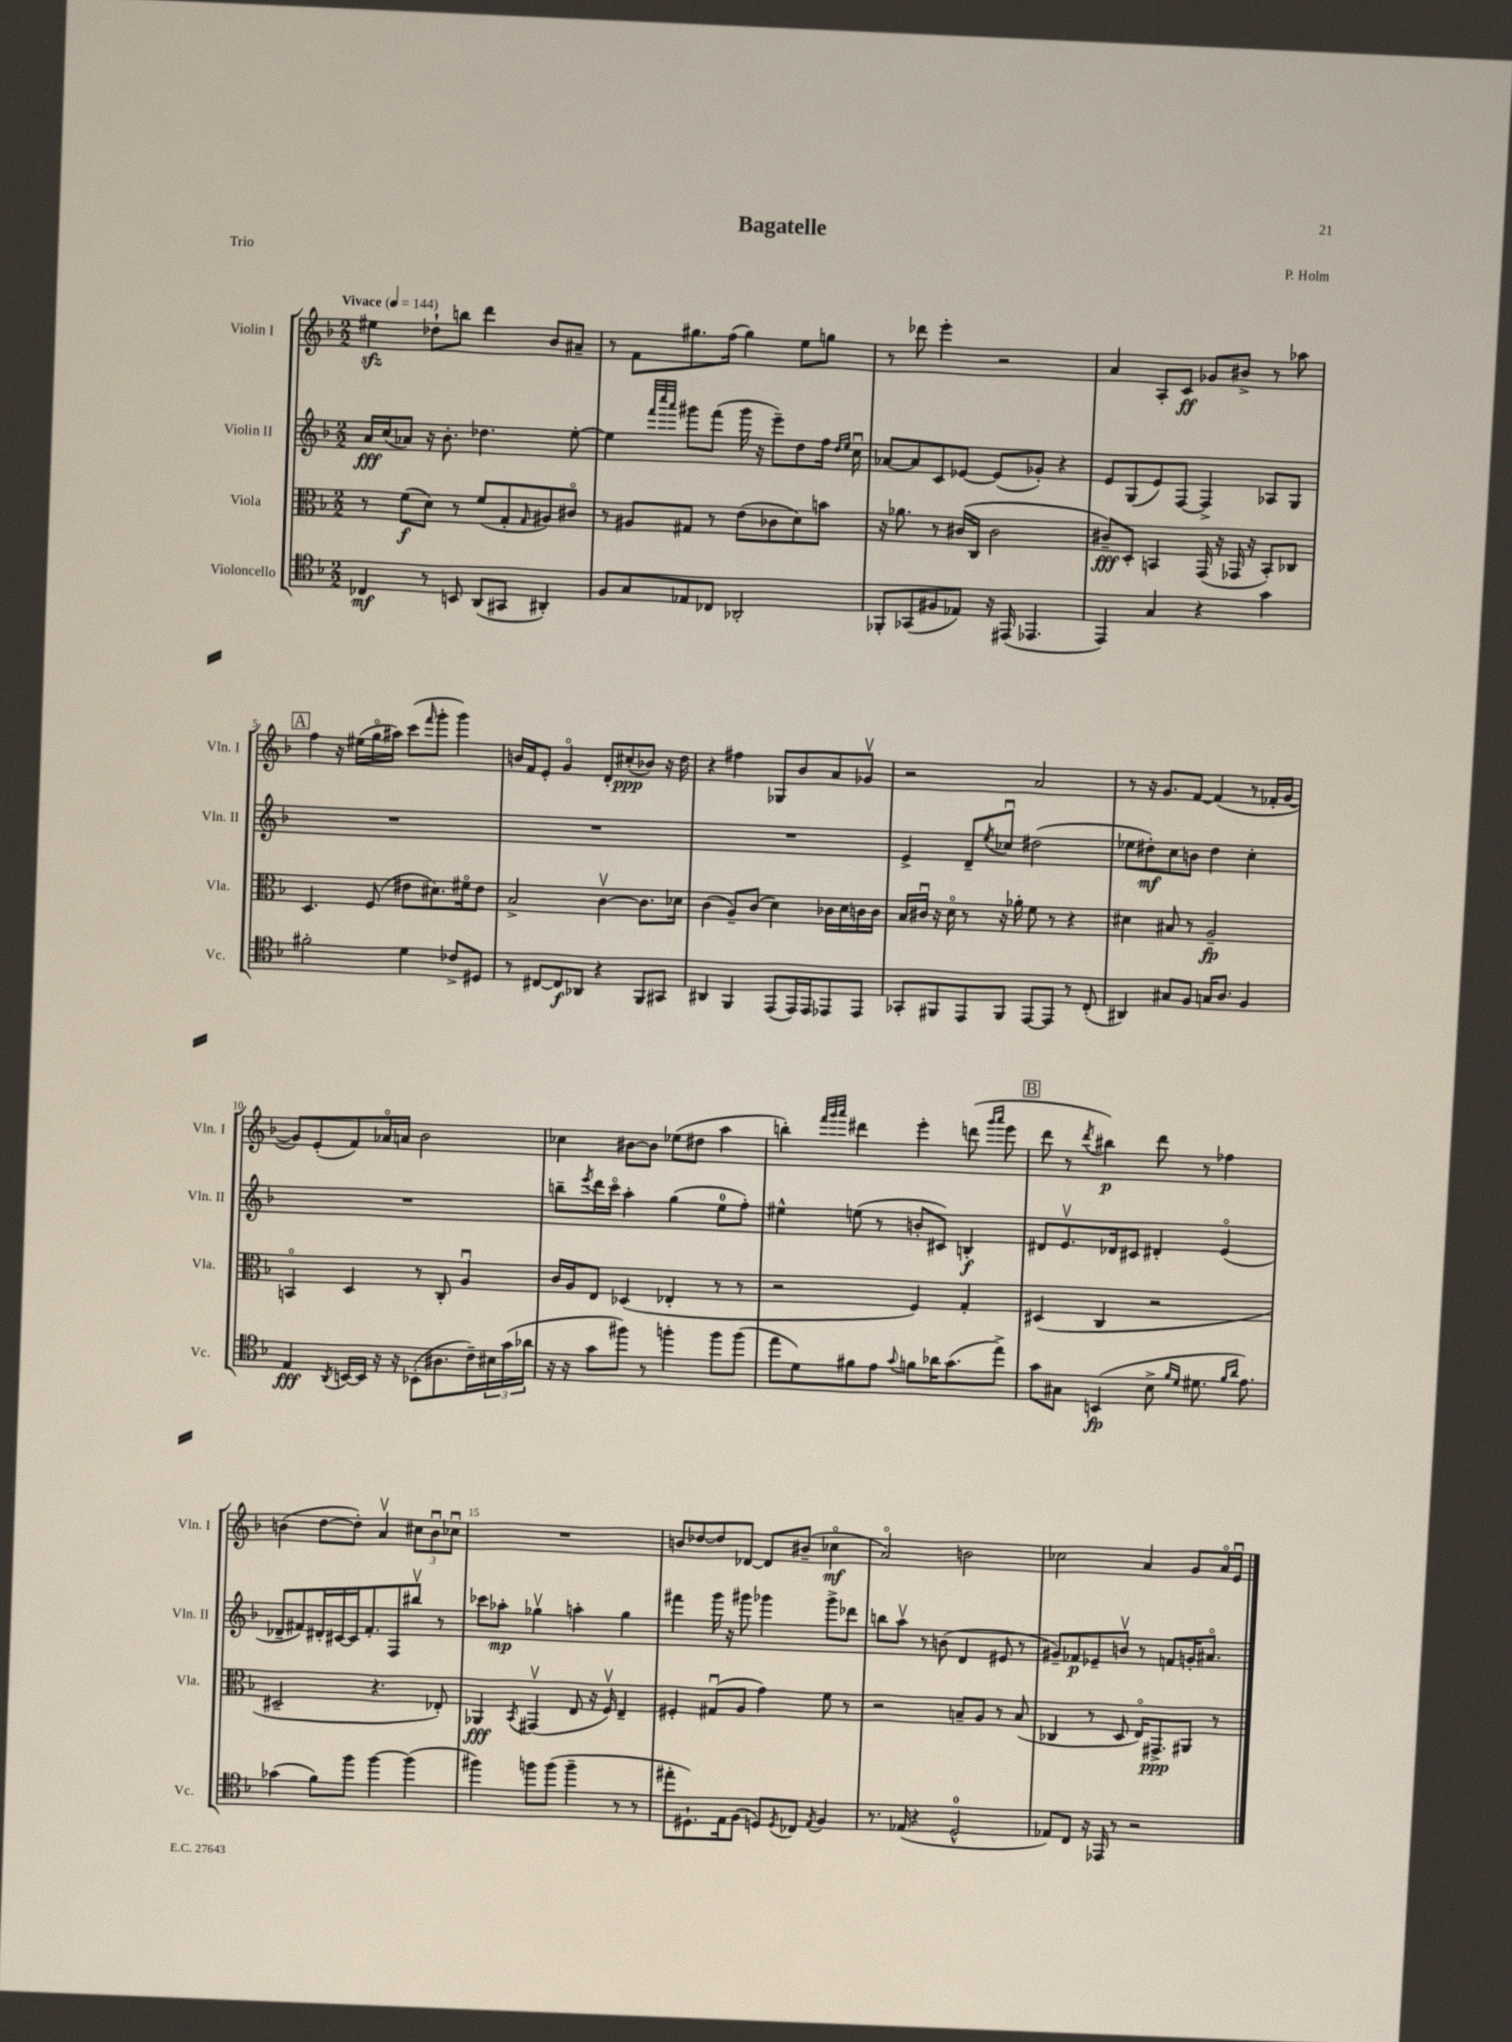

**kern	**dynam	**kern	**dynam	**kern	**dynam	**kern	**dynam
*part4	*part4	*part3	*part3	*part2	*part2	*part1	*part1
*staff4	*staff4	*staff3	*staff3	*staff2	*staff2	*staff1	*staff1
*I"Violoncello	*	*I"Viola	*	*I"Violin II	*	*I"Violin I	*
*I'Vc.	*	*I'Vla.	*	*I'Vln. II	*	*I'Vln. I	*
*clefC4	*	*clefC3	*	*clefG2	*	*clefG2	*
*k[b-]	*	*k[b-]	*	*k[b-]	*	*k[b-]	*
*M2/2	*	*M2/2	*	*M2/2	*	*M2/2	*
*MM144	*	*MM144	*	*MM144	*	*MM144	*
=1	=1	=1	=1	=1	=1	=1	=1
!	!	!	!	!	!	!LO:TX:a:B:t=Vivace	!
4C-X/	mf	8r	.	16a/LL	fff	4ee#Xzz\	.
.	.	.	.	(16cc/J	.	.	.
.	.	(8f\L	f	8a-X/J)	.	.	.
8r	.	8d\J)	.	16r	.	8dd-X`\L	.
.	.	.	.	8.b-'\	.	.	.
8BBn/	.	8r	.	.	.	8bbn\J	.
(8AA/L	.	(8f/L	.	4.dd-X\	.	4ddd\	.
8GG#X/J	.	8G'/	.	.	.	.	.
.	.	16qqG/	.	.	.	.	.
4AA#X'/)	.	8A#X/)	.	.	.	8b-/L	.
.	.	8c#X/J	.	[8ee'\	.	8a#X~/J	.
=2	=2	=2	=2	=2	=2	=2	=2
8F/L	.	8r	.	4ee\]	.	8r	.
8G/	.	8A#X/L	.	.	.	8f\L	.
.	.	.	.	32qqfff/LLL	.	.	.
.	.	.	.	32qqcccc/	.	.	.
.	.	.	.	32qqaaa/JJJ	.	.	.
8E-X/	.	8G#X/J	.	8ggg#X\L	.	8.gg#X\	.
8C-X/J	.	8r	.	(8fff\J	.	.	.
.	.	.	.	.	.	(16ff\Jk	.
2AA-X'/	.	(8e\L	.	16ggg#\	.	4gg#\)	.
.	.	.	.	16r	.	.	.
.	.	8c-X\	.	8eee~\L)	.	.	.
.	.	8d\)	.	8dd\	.	8ee\L	.
.	.	8bn\J	.	16ff\Jk	.	8ggn\J	.
.	.	.	.	16qqdd/LL	.	.	.
.	.	.	.	16qqee/JJ	.	.	.
.	.	.	.	16ccu\	.	.	.
=3	=3	=3	=3	=3	=3	=3	=3
8FF-X'/L	.	16r	.	[8a-X/L	.	8r	.
.	.	8.a-X\	.	.	.	.	.
(8GG-X/	.	.	.	8a-/]	.	8ddd-X\	.
8F#X/	.	8r	.	8c/	.	4eee'\	.
8E-X/J)	.	(16c#X/LL	.	[8e-X/J	.	.	.
.	.	16C/JJ	.	.	.	.	.
16r	.	2c#\	.	(8e-/L]	.	2r	.
(16EE#X/	.	.	.	.	.	.	.
4.EE-X/	.	.	.	8g-X'/J)	.	.	.
.	.	.	.	4r	.	.	.
=4	=4	=4	=4	=4	=4	=4	=4
4EE/)	.	8c#X~/L)	fff	8e/L	.	4a/	.
.	.	8D'/J	.	(8G/	.	.	.
4G/	.	4BBn/	.	8e/)	.	8A'/L	.
.	.	.	.	[8F/J	.	8c/J	ff
4r	.	(16GG/	.	4F^/]	.	8g-X/L	.
.	.	16r	.	.	.	.	.
.	.	16GG-X/	.	.	.	8b#X^/J	.
.	.	16r	.	.	.	.	.
4g\	.	8BB'/L)	.	8A-X/L	.	8r	.
.	.	8C-X/J	.	8G/J	.	8aa-X\	.
!!LO:LB:g=z
!!LO:REH:place=s1:t=A
=5	=5	=5	=5	=5	=5	=5	=5
2f#X'\	.	4.D/	.	1r	.	4ff\	.
.	.	.	.	.	.	16r	.
.	.	.	.	.	.	(16ee#X\LL	.
.	.	(8F/	.	.	.	16gg\	.
.	.	.	.	.	.	16aa#X\JJ)	.
4d\	.	8e#X\L	.	.	.	(8ccc\L	.
.	.	.	.	.	.	16qqfff/	.
.	.	8.d#X\)	.	.	.	8ggg'\J	.
8c-X^/L	.	.	.	.	.	4ggg\)	.
.	.	16f#X\k	.	.	.	.	.
8D#X/J	.	8e#\J	.	.	.	.	.
=6	=6	=6	=6	=6	=6	=6	=6
8r	.	2B-^/	.	1r	.	16bn/LL	.
.	.	.	.	.	.	16f/J	.
[8C#X/L	.	.	.	.	.	8e'/J	.
8C#/]	f	.	.	.	.	4g/	.
8AA-X/J	.	.	.	.	.	.	.
4r	.	[4cv\	.	.	.	8d'/L	.
.	.	.	.	.	.	(8cc#X'/	ppp
8FF/L	.	8.c\L]	.	.	.	8b-X/J)	.
8GG#X/J	.	.	.	.	.	16r	.
.	.	16d-X\Jk	.	.	.	16dd\	.
=7	=7	=7	=7	=7	=7	=7	=7
4AA#X/	.	(4c\	.	1r	.	4r	.
4FF/	.	8A~/L)	.	.	.	4ff#X\	.
.	.	(8c/J	.	.	.	.	.
(8EE/L	.	4d\)	.	.	.	8G-X/L	.
16EE/L)	.	.	.	.	.	8b-/	.
16EE/J	.	.	.	.	.	.	.
8EE-X/	.	16c-X\LL	.	.	.	8a/	.
.	.	16d\	.	.	.	.	.
8EE-/J	.	16cn\	.	.	.	8g-Xv/J	.
.	.	16c\JJ	.	.	.	.	.
=8	=8	=8	=8	=8	=8	=8	=8
8GG-X'/L	.	16B-/LL	.	4e^/	.	2r	.
.	.	16c#Xu/JJ	.	.	.	.	.
8FF#X/	.	16r	.	.	.	.	.
.	.	16d\	.	.	.	.	.
8EE/	.	8r	.	8d~/L	.	.	.
.	.	.	.	8qee/	.	.	.
8FF#/J	.	16r	.	8cc-Xu/J	.	.	.
.	.	16a-X'\	.	.	.	.	.
[8EE/L	.	8f\	.	(2dd#X\	.	2a/	.
8EE/J]	.	8r	.	.	.	.	.
8r	.	4r	.	.	.	.	.
(8C'/	.	.	.	.	.	.	.
=9	=9	=9	=9	=9	=9	=9	=9
4AA#X/)	.	4d#X\	.	8ee-X\L	.	8r	.
.	.	.	.	8dd#X'\)	mf	16r	.
.	.	.	.	.	.	8.g/L	.
8G#X/L	.	8B#X/	.	8cc\	.	.	.
8F/J	.	8r	.	8bn\J	.	[8f/J	.
16Gn/KL	.	2A~/	fp	4dd#\	.	(4f/]	.
8.A/J	.	.	.	.	.	.	.
4F/	.	.	.	4cc'\	.	8r	.
.	.	.	.	.	.	16f-X'/LL	.
.	.	.	.	.	.	[16g/JJ	.
!!LO:LB:g=z
=10	=10	=10	=10	=10	=10	=10	=10
4E/	fff	4BBn/	.	1r	.	8g/L])	.
.	.	.	.	.	.	(8e'/	.
8qAA/	.	.	.	.	.	.	.
[16BBn/LL	.	4D/	.	.	.	8f/)	.
16BB/JJ]	.	.	.	.	.	.	.
16r	.	.	.	.	.	16a-X/L	.
16r	.	.	.	.	.	16an/JJ	.
(8BB-X'\L	.	8r	.	.	.	2b-\	.
8.A#X\	.	8C'/	.	.	.	.	.
.	.	4Au/	.	.	.	.	.
16c~\L)	.	.	.	.	.	.	.
24B#X\	.	.	.	.	.	.	.
(24g\	.	.	.	.	.	.	.
24a-X\JJ	.	.	.	.	.	.	.
=11	=11	=11	=11	=11	=11	=11	=11
16r	.	16c/LL	.	8bbn~\L	.	4cc-X\	.
16r	.	16A/J	.	.	.	.	.
.	.	.	.	8qeee/	.	.	.
8g\L	.	8E/J	.	16ddd\L	.	.	.
.	.	.	.	16ccc\JJ	.	.	.
8ff#X\J)	.	(4D-X/	.	4aa'\	.	[8b#X\L	.
8r	.	.	.	.	.	8b#\J]	.
4ffn'\	.	4E-X'/	.	(4gg\	.	(8ee-X\L	.
.	.	.	.	.	.	8dd#X\J	.
8ff\L	.	8r	.	8ee\L	.	4aa\	.
(8ff\J	.	8r	.	8ff'\J)	.	.	.
=12	=12	=12	=12	=12	=12	=12	=12
8ee\L	.	2r	.	4ee#X^^\	.	4bbn'\)	.
8d\)	.	.	.	.	.	.	.
.	.	.	.	.	.	32qqfff/LLL	.
.	.	.	.	.	.	32qqggg/	.
.	.	.	.	.	.	32qqaaa/JJJ	.
8f#X\	.	.	.	(8een\	.	4ddd#X\	.
8e\J	.	.	.	8r	.	.	.
8qqg/	.	.	.	.	.	.	.
8fn\L	.	4F/)	.	8bn'/L	.	4eee'\	.
16a-X\K	.	.	.	8c#X/J)	.	.	.
(8.g\	.	.	.	.	.	.	.
.	.	4G'/	.	4Bn'/	f	(8dddn\	.
.	.	.	.	.	.	16qqggg/LL	.
.	.	.	.	.	.	16qqaaa/JJ	.
8ee^\J)	.	.	.	.	.	8eee\	.
!!LO:REH:place=s1:t=B
=13	=13	=13	=13	=13	=13	=13	=13
8g\L	.	(4D#X/	.	8d#X/L	.	8ddd\	.
8G#X\J	.	.	.	8.ev/	.	8r	.
.	.	.	.	.	.	8qddd/	.
(4BBn/	fp	4C/	.	.	.	4bb#X\)	p
.	.	.	.	16d-X/k	.	.	.
.	.	.	.	8c#X/J	.	.	.
8B-^\	.	2r	.	4d#X'/	.	8ddd\	.
16qqf/LL	.	.	.	.	.	.	.
16qqd/JJ	.	.	.	.	.	.	.
8.d#X\	.	.	.	.	.	8r	.
.	.	.	.	(4e/	.	4ff-X\	.
16qqf/LL	.	.	.	.	.	.	.
16qqa/JJ	.	.	.	.	.	.	.
8.e\)	.	.	.	.	.	.	.
!!LO:LB:g=z
=14	=14	=14	=14	=14	=14	=14	=14
(4g-X\	.	2D#X~/	.	8d-X~/L	.	(4bn\	.
.	.	.	.	8f#X/)	.	.	.
8f\L)	.	.	.	16d#X'/L	.	[8dd\L	.
.	.	.	.	[16c#X/	.	.	.
8ff\J	.	.	.	16c#/J]	.	8dd'\J])	.
.	.	.	.	8.f#'/	.	.	.
[4ff\	.	4.r	.	.	.	4av/	.
.	.	.	.	8F/	.	.	.
(4ff\]	.	.	.	8bb#Xv/J	.	12cc#X\L	.
.	.	.	.	.	.	12bu\	.
.	.	8E-X'/)	.	8r	.	.	.
.	.	.	.	.	.	12cc-Xu\J	.
=15	=15	=15	=15	=15	=15	=15	=15
4ff#X\)	.	4AA-X/	fff	8ccc-X\L	.	1r	.
.	.	.	.	8aa-X'\J	mp	.	.
.	.	8qBB-/	.	.	.	.	.
8ffn\L	.	(4GG#Xv/	.	4gg-Xv\	.	.	.
(8ff\J	.	.	.	.	.	.	.
4ff~\	.	8E/	.	4aan'\	.	.	.
.	.	16r	.	.	.	.	.
.	.	16Fv/)	.	.	.	.	.
8r	.	4E~/	.	4gg-\	.	.	.
8r	.	.	.	.	.	.	.
=16	=16	=16	=16	=16	=16	=16	=16
8ee#X'\L	.	4F#X'/	.	4fff#X\	.	8bn/L	.
8.D#X`\)	.	.	.	.	.	[8dd-X/	.
.	.	(8G#Xu/L	.	16ggg\	.	8dd-/]	.
16E\k	.	.	.	16r	.	.	.
(8F\J	.	8A/J	.	8ggg#X\	.	[8d-X/J	.
8Dn/L)	.	4g\)	.	4ggg-X\	.	8d-/L]	.
8qD/	.	.	.	.	.	.	.
8C-X/J	.	.	.	.	.	(8b#X~/J	.
8qE/	.	.	.	.	.	.	.
4F/	.	8f\	.	8ggg-^\L	.	4cc-X\	mf
.	.	8r	.	8ddd-X\J	.	.	.
=17	=17	=17	=17	=17	=17	=17	=17
8.r	.	2r	.	8bbn\L	.	2a/)	.
.	.	.	.	8aav\J	.	.	.
(16E-X/	.	.	.	.	.	.	.
4r	.	.	.	8r	.	.	.
.	.	.	.	(8bn\	.	.	.
2D^^/	.	8Bn~/L	.	4d/	.	2bn\	.
.	.	8A/J	.	.	.	.	.
.	.	8r	.	8e#X/	.	.	.
.	.	(8B/	.	8r	.	.	.
=18	=18	=18	=18	=18	=18	=18	=18
8E-X/L)	.	4C-X/	.	8g#X~/L)	.	2cc-X\	.
8C/J	.	.	.	8f-X/	p	.	.
16r	.	8r	.	8e-X~/	.	.	.
16EE-X/	.	.	.	.	.	.	.
8r	.	8D/	.	8bnv/J	.	.	.
2r	.	16E/KL)	.	8r	.	4a/	.
.	.	8.GG#X^/	ppp	.	.	.	.
.	.	.	.	8fn/L	.	.	.
.	.	8AA#X/J	.	16gn'/K	.	8g/L	.
.	.	.	.	8.a#X/J	.	.	.
.	.	8r	.	.	.	16a/L	.
.	.	.	.	.	.	16eu/JJ	.
==	==	==	==	==	==	==	==
*-	*-	*-	*-	*-	*-	*-	*-
